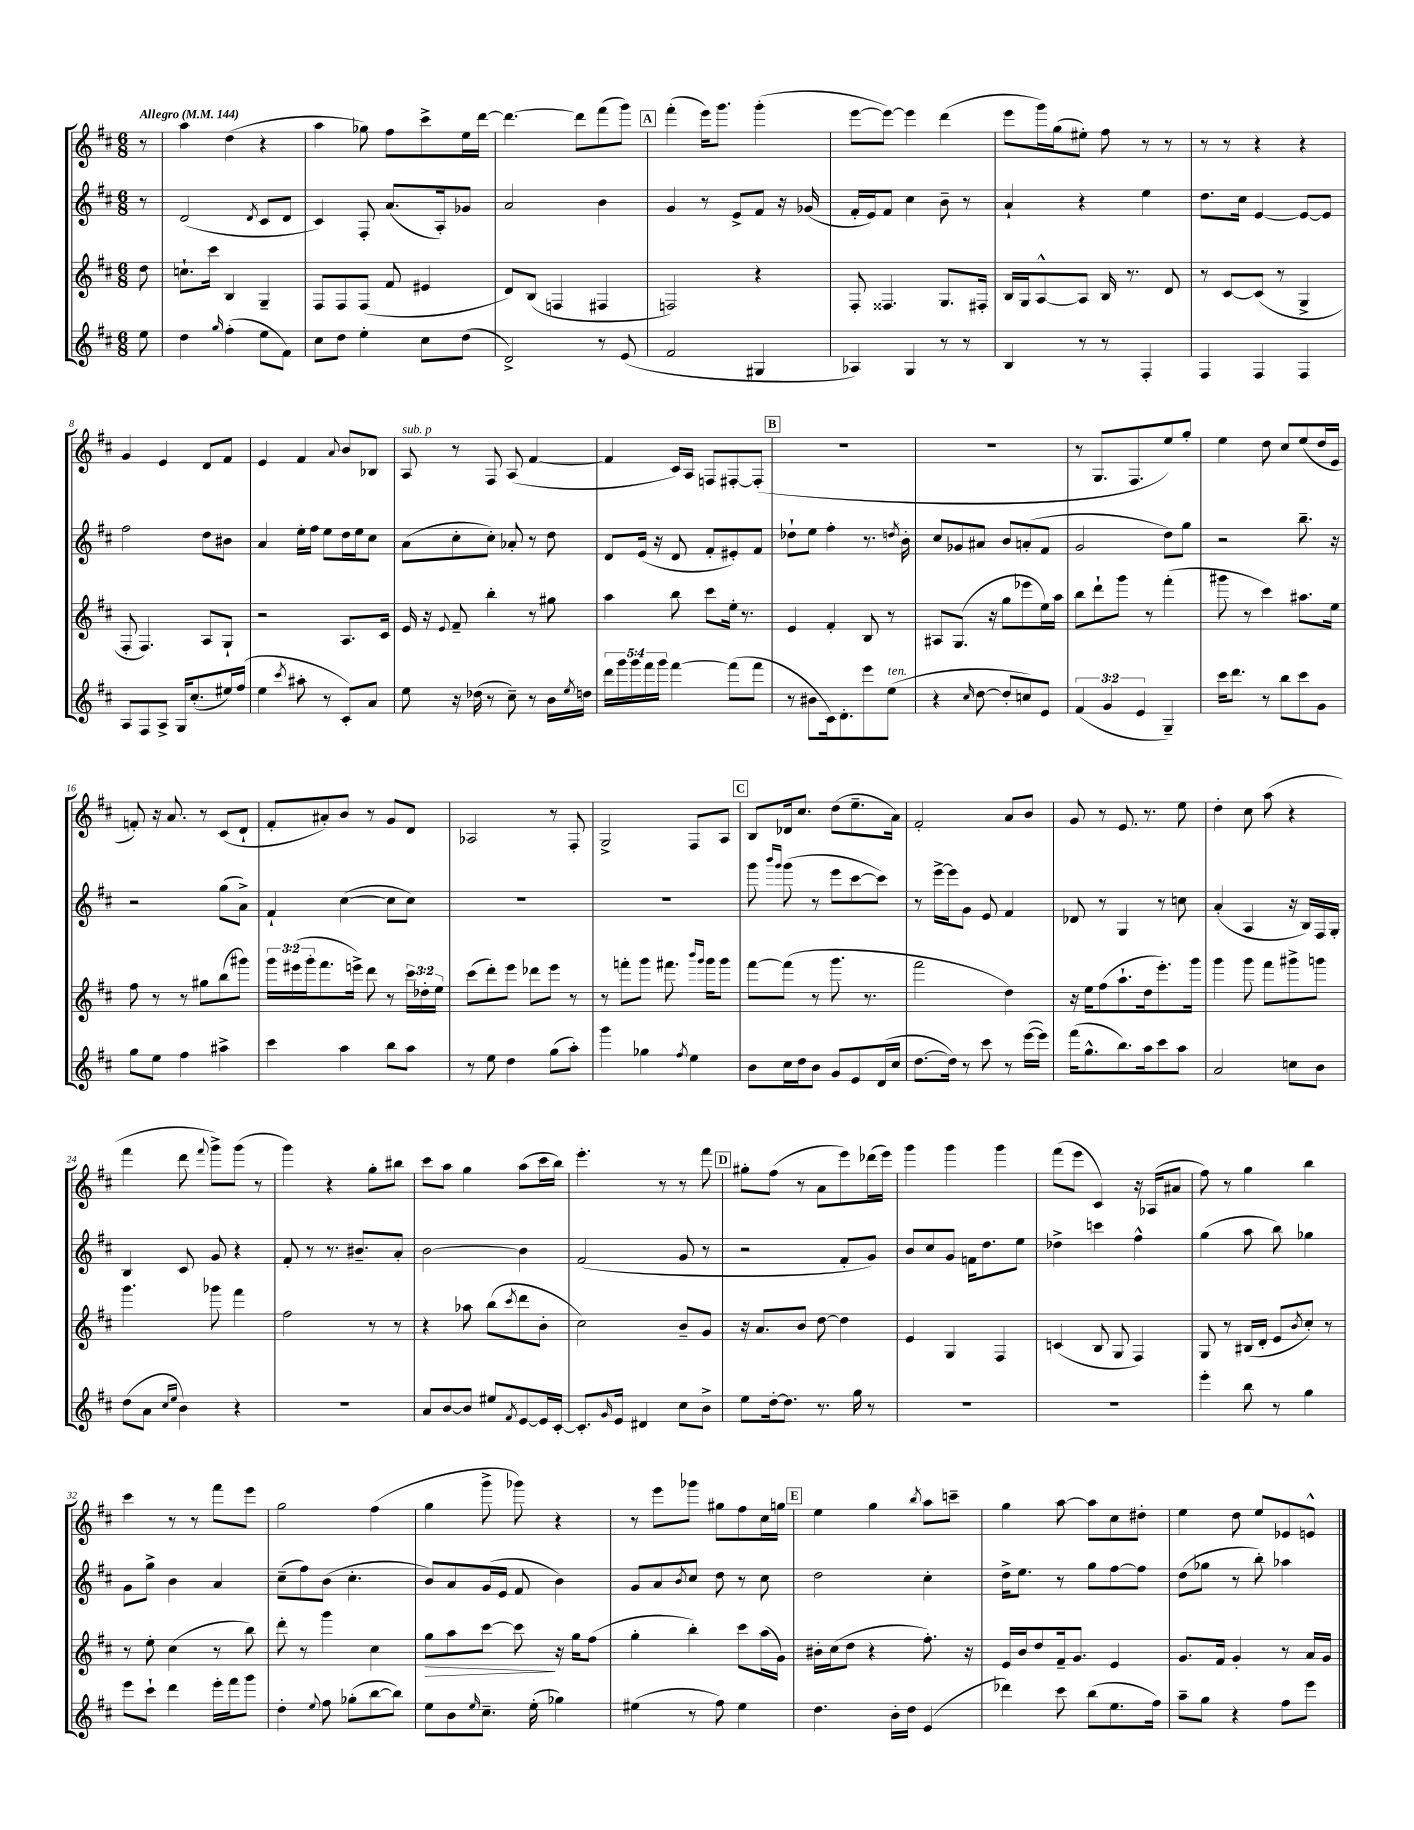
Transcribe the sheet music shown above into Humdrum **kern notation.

**kern	**kern	**dynam	**kern	**kern
*part4	*part3	*part3	*part2	*part1
*staff4	*staff3	*staff3	*staff2	*staff1
*clefG2	*clefG2	*	*clefG2	*clefG2
*k[f#c#]	*k[f#c#]	*	*k[f#c#]	*k[f#c#]
*M6/8	*M6/8	*	*M6/8	*M6/8
*MM144	*MM144	*	*MM144	*MM144
=	=	=	=	=
!	!	!	!	!LO:TX:a:B:t=Allegro
8ee\	8dd\	.	8r	8r
=1	=1	=1	=1	=1
4dd\	8.ccn`\L	.	(2d/	4aa\
.	16ccc#\Jk	.	.	.
16qqgg/	.	.	.	.
(4ff#'\	4B/	.	.	(4dd\
.	.	.	8qd/	.
8ee\L	4G~/	.	8c#/L	4r
8f#\J)	.	.	8d/J	.
=2	=2	=2	=2	=2
8cc#\L	8F#/L	.	4c#/)	4aa\
8dd\J	8F#/	.	.	.
4ee'\	(8F#/J	.	8F#'/	8gg-X\)
.	8f#/	.	(8.a/L	8ff#\L
8cc#\L	4e#X/	.	.	8ccc#^\
.	.	.	16A'/k)	.
(8dd\J	.	.	8g-X/J	16ee\L
.	.	.	.	[16ddd\JJ
=3	=3	=3	=3	=3
2d^/)	8d/L)	.	2a/	4.ddd\_
.	(8B/J	.	.	.
.	4Fn/	.	.	.
.	.	.	.	8ddd\L]
8r	4F#X/	.	4b\	(8fff#\
(8e/	.	.	.	8ggg\J)
!!LO:REH:place=s1:t=A
=4	=4	=4	=4	=4
2f#/	2Fn/)	.	4g/	(4fff#'\
.	.	.	8r	16eee\KL)
.	.	.	.	8.ggg\J
.	.	.	8e^/L	.
4G#X/	4r	.	8f#/J	(4ggg'\
.	.	.	16r	.
.	.	.	(16g-X/	.
=5	=5	=5	=5	=5
4A-X/)	8F#'/	.	16f#'/LL	[8eee\L
.	.	.	16e/J)	.
.	4.F##X/	.	8f#/J	8eee\J_)
4G/	.	.	4cc#\	4eee\]
8r	8.G/L	.	8b~\	(4ddd\
8r	.	.	8r	.
.	16F#X'/Jk	.	.	.
=6	=6	=6	=6	=6
4B/	16B/LL	.	4a`/	8eee\L
.	16G/J	.	.	.
.	[8A^^/	.	.	16ggg\L)
.	.	.	.	(16gg\J
8r	8A/J]	.	4r	8ee#X'\J)
8r	16B/	.	.	8ff#\
.	8.r	.	.	.
4F#'/	.	.	4ee\	8r
.	8d/	.	.	8r
=7	=7	=7	=7	=7
4F#/	8r	.	8.dd\L	8r
.	[8c#/L	.	.	8r
.	.	.	16cc#\Jk	.
4F#/	(8c#/J]	.	[4e/	4r
.	8r	.	.	.
4F#/	4G^/	.	8e/L_	4r
.	.	.	8e/J]	.
!!LO:LB:g=z
=8	=8	=8	=8	=8
8A/L	8F#'/	.	2ff#\	4g/
8F#/	4.F#/)	.	.	.
8A^/J	.	.	.	4e/
16G/KL	.	.	.	.
(8.cc#'/	.	.	.	.
.	8A/L	.	8dd\L	8d/L
16ee#X/L)	8G`/J	.	8b#X\J	8f#/J
(16ff#/JJ	.	.	.	.
=9	=9	=9	=9	=9
4ee\	2r	.	4a/	4e/
8qccc#/	.	.	.	.
8aa#X'\	.	.	16ee'\LL	4f#/
.	.	.	16ff#\JJ	.
8r	.	.	8ee\L	.
.	.	.	.	8qqa/
8c#'/L)	8.A/L	.	16dd\L	8b/L
.	.	.	16ee\J	.
8a/J	.	.	8cc#\J	8B-X/J
.	16c#/Jk	.	.	.
=10	=10	=10	=10	=10
!	!	!	!	!LO:TX:a:i:t=sub. p
8ee\	16e/	.	(8a\L	8A/
.	16r	.	.	.
.	8qqe/	.	.	.
16r	8f#~/	.	8cc#'\	8r
(16dd-X\	.	.	.	.
8r	4bb'\	.	8cc#'\J)	8F#/
8cc#~\)	.	.	8a-X'/	(8A/
8r	8r	.	8r	[4f#/
16b\LL	8gg#X\	.	8dd\	.
8qee/	.	.	.	.
16ddn\JJ	.	.	.	.
=11	=11	=11	=11	=11
20ddd\LL	4aa\	.	8d/L	4f#/]
20ggg\	.	.	.	.
20ggg\	.	.	.	.
.	.	.	(16e/Jk	.
20fff#\	.	.	.	.
.	.	.	16r	.
20ggg\JJ	.	.	.	.
[4fff#\	8bb\	.	8d/	16c#/LL)
.	.	.	.	16A/JJ
.	8ccc#\L	.	8f#'/L	8Fn/L
(8fff#\L]	16ee'\Jk	.	8e#X'/)	[8F#X'/
.	8.r	.	.	.
8fff#\J	.	.	8f#/J	(8F#'/J]
!!LO:REH:place=s1:t=B
=12	=12	=12	=12	=12
8r	4e/	.	8dd-X`\L	2.r
8b#X\L	.	.	8ee\J	.
16c#\k)	4f#'/	.	4ff#'\	.
8.d'\	.	.	.	.
8eee\	8B/	.	8.r	.
!LO:TX:a:i:t=ten.	!	!	!	!
(8ee\J	8r	.	.	.
.	.	.	8qddn/	.
.	.	.	16b'\	.
=13	=13	=13	=13	=13
4r	8A#X/L	.	8cc#/L	2.r
.	(8.G/J	.	8g-X/	.
16qqcc#/	.	.	.	.
[8dd\	.	.	8a#X/J	.
.	16r	.	.	.
8dd'/L]	8gg\L	.	8b/L	.
8ccn/)	8eee-X\	.	(8an'/	.
8e/J	16ee\L)	.	8f#/J	.
.	16aa\JJ	.	.	.
=14	=14	=14	=14	=14
(6f#/	8bb\L	.	2g/	8r
.	8ddd`\	.	.	8.G/L
6g/	.	.	.	.
.	8ggg\J	.	.	.
.	.	.	.	8.F#/
6e/	.	.	.	.
.	8r	.	.	.
4G~/)	(4fff#'\	.	8dd\L)	8ee/)
.	.	.	8gg\J	8gg'/J
=15	=15	=15	=15	=15
16ccc#\KL	8ggg#X\	.	2r	4ee\
8.ddd\J	.	.	.	.
.	8r	.	.	.
8r	4ccc#\)	.	.	8dd\
8bb\L	.	.	.	8cc#/L
8ccc#\	8.aa#X\L	.	8.bb~\	(8ee/
8g\J	.	.	.	16dd/L
.	16ee\Jk	.	16r	16e/JJ
!!LO:LB:g=z
=16	=16	=16	=16	=16
8gg\L	8ff#\	.	2r	8fn'/)
8ee\J	8r	.	.	16r
.	.	.	.	8.a/
4ff#\	8r	.	.	.
.	8gg#X\L	.	.	8r
4aa#X^\	(8bb\	.	(8gg\L	(8c#/L
.	8ggg#X\J)	.	8a^\J)	8d`/J
=17	=17	=17	=17	=17
4ccc#\	24ggg\LL	.	4f#`/	8f#'/L
.	(24eee#X\	.	.	.
.	24ggg'\J	.	.	.
.	8.fff#\	.	.	8a#X'/)
4aa\	.	.	([4cc#\	8b/J
.	16eeen^\Jk)	.	.	.
.	8ddd\	.	.	8r
8bb\L	8r	.	8cc#\L]	8g/L
8aa\J	24ccc#\LL	.	8cc#\J)	8d/J
.	24dd-X'\	.	.	.
.	24ee\JJ	.	.	.
=18	=18	=18	=18	=18
8r	(8ccc#\L	.	2.r	2A-X/
8ee\	8ddd'\)	.	.	.
4dd\	8eee\J	.	.	.
.	8ddd-X\L	.	.	.
(8gg\L	8eee\J	.	.	8r
8aa'\J)	8r	.	.	8F#'/
=19	=19	=19	=19	=19
4ggg\	8r	.	2.r	2G^/
.	8fffn'\L	.	.	.
4gg-X\	8ggg\J	.	.	.
.	8.fff#X\	.	.	.
8qff#/	.	.	.	.
4ee\	.	.	.	8F#/L
.	16qqbbb/LL	.	.	.
.	16qqggg/JJ	.	.	.
.	16ggg\KL	.	.	.
.	8ggg\J	.	.	8A/J
!!LO:REH:place=s1:t=C
=20	=20	=20	=20	=20
8b\L	[8fff#\L	.	8ggg\	8B/L
.	.	.	16qqbbb/LL	.
.	.	.	16qqggg/JJ	.
16cc#\L	(8fff#\J]	.	(8ggg\	16d-X/k
16dd\J	.	.	.	8.cc#/J
8b\J	8r	.	8r	.
8g/L	8.ggg\	.	8eee\L	(8dd\L
8e/	.	.	[8ccc#\	8.ee~\
.	8.r	.	.	.
(16d/L	.	.	8ccc#\J])	.
16cc#/JJ	.	.	.	16a\Jk)
=21	=21	=21	=21	=21
[8.dd\L	2fff#\	.	8r	2f#'/
.	.	.	[16eee^\LL	.
16dd\Jk])	.	.	16eee\J]	.
8r	.	.	8g\J	.
8ccc#\	.	.	8e/	.
8r	4dd\)	.	4f#/	8a/L
([16eee\LL	.	.	.	8b/J
16eee\JJ])	.	.	.	.
=22	=22	=22	=22	=22
(16fff#\KL	16r	.	8d-X/	8g/
8.gg^^\	16ee\KL	.	.	.
.	(8ff#\	.	8r	8r
8.bb\)	8.aa`\	.	4G/	8.e/
16aa\k	16dd\k	.	.	8.r
8ccc#\	8.eee'\)	.	8r	.
8aa\J	.	.	8ccn\	8ee\
.	16ggg\Jk	.	.	.
=23	=23	=23	=23	=23
2a/	4ggg\	.	(4a'/	4dd'\
.	8ggg\	.	4A/	8cc#\
.	8fff#\L	.	.	(8aa\
8ccn\L	8ggg#X^\	.	16r	4r
.	.	.	16B/LL)	.
8b\J	8gggn\J	.	16F#/	.
.	.	.	16G'/JJ	.
!!LO:LB:g=z
=24	=24	=24	=24	=24
(8dd\L	4.ggg\	.	4B/	4fff#\
8a\J	.	.	.	.
16qqcc#/LL	.	.	.	.
16qqee/JJ	.	.	.	.
4b\)	.	.	8c#/	8ddd\
.	.	.	.	8qqfff#/
.	8ggg-X\	.	8g/	8ggg^\L)
4r	4fff#\	.	4r	(8ggg\J
.	.	.	.	8r
=25	=25	=25	=25	=25
2.r	2ff#\	.	8f#'/	4ggg\)
.	.	.	8r	.
.	.	.	8.r	4r
.	.	.	8.b#X~/L	.
.	8r	.	.	8gg'\L
.	8r	.	8a'/J	8bb#X\J
=26	=26	=26	=26	=26
8a/L	4r	.	[2b\	8ccc#\L
[8b/	.	.	.	8aa\J
8b/J]	8aa-X\	.	.	4gg\
8ee#X/L	(8bb\L	.	.	.
8qf#/	8qccc#/	.	.	.
[8e/	8ddd\	.	4b\]	(8aa\L
16e/L]	8b'\J	.	.	16ccc#\L
[16c#'/JJ	.	.	.	16bb\JJ)
=27	=27	=27	=27	=27
8.c#'/L]	2cc#\)	.	(2f#/	4.eee'\
16qqg/	.	.	.	.
16e/Jk	.	.	.	.
4d#X/	.	.	.	.
.	.	.	.	8r
8cc#\L	8b~/L	.	8g/	8r
8b^\J	8g/J	.	8r	8fff#\
!!LO:REH:place=s1:t=D
=28	=28	=28	=28	=28
8ee\L	16r	.	2r	8gg#X'\L
.	8.a/L	.	.	.
[16dd'\k	.	.	.	(8ff#\J
8.dd\J]	.	.	.	.
.	8b/J	.	.	8r
8.r	[8dd\	.	.	8a\L
.	4dd\]	.	8f#'/L	8eee\)
16gg\	.	.	.	.
8r	.	.	8g/J)	(16ddd-X\L
.	.	.	.	16eee\JJ)
=29	=29	=29	=29	=29
2.r	4e/	.	8b/L	4ggg\
.	.	.	8cc#/	.
.	4G/	.	8g/J	4ggg\
.	.	.	16fn\KL	.
.	.	.	8.dd\	.
.	4F#/	.	.	4ggg\
.	.	.	8ee\J	.
=30	=30	=30	=30	=30
2.r	(4cn/	.	4dd-X^\	(8fff#\L
.	.	.	.	8eee\J
.	8B/	.	4cccn\	4c#/)
.	8G/	.	.	.
.	4F#/)	.	4ff#^^\	16r
.	.	.	.	(16A-X/KL
.	.	.	.	8a#X/J
=31	=31	=31	=31	=31
4eee'\	8G/	.	(4gg\	8ff#\)
.	8r	.	.	8r
8bb\	(16B#X/LL	.	8aa\	4gg\
.	16d'/JJ	.	.	.
8r	8e/L	.	8bb\)	.
.	8qb/	.	.	.
4gg\	8cc#'/J)	.	4gg-X\	4bb\
.	8r	.	.	.
!!LO:LB:g=z
=32	=32	=32	=32	=32
8eee\L	8r	.	8g\L	4ccc#\
8ccc#`\J	8ee'\	.	8gg^\J	.
4ddd\	(4cc#\	.	4b\	8r
.	.	.	.	8r
16eee'\LL	8r	.	4a/	8fff#\L
16fff#\J	.	.	.	.
8ggg\J	8bb\)	.	.	8eee\J
=33	=33	=33	=33	=33
4dd'\	8ddd'\	.	(8cc#~\L	2gg\
.	8r	.	8ff#\)	.
8qqee/	.	.	.	.
8ff#\	4ggg\	.	(8b\J	.
(8gg-X'\L	.	.	4.cc#'\	.
[8bb\	4cc#\	.	.	(4ff#\
8bb\J])	.	.	.	.
=34	=34	=34	=34	=34
!	!	!LO:HP:b	!	!
8ee\L	8gg\L	>	8b/L)	4gg\
8b\	8aa\	.	8a/	.
16qqee/	.	.	.	.
8.cc#~\J	[8ccc#\J	.	(16g/L	8ggg^\
.	.	.	16e/JJ	.
.	8ccc#\]	.	8f#/	8ggg-X\)
(16ee'\	.	.	.	.
4gg-X\)	16r	]	4b\)	4r
.	16gg\KL	.	.	.
.	(8ff#\J	.	.	.
=35	=35	=35	=35	=35
(4ee#X\	4gg'\	.	8g/L	8r
.	.	.	8a/	8eee\L
.	.	.	8qb/	.
8r	4bb'\)	.	8cc#/J	8ggg-X\J
8ff#\)	.	.	8dd\	8gg#X\L
4ee#\	8ccc#\L	.	8r	8ff#\
.	(16aa\L	.	8cc#\	16cc#\L
.	16g\JJ)	.	.	16ggn\JJ
!!LO:REH:place=s1:t=E
=36	=36	=36	=36	=36
4.dd\	16b#X'\LL	.	2dd\	4ee\
.	(16cc#\J	.	.	.
.	8dd\J	.	.	.
.	4r	.	.	4gg\
16b'\LL	.	.	.	.
16dd\JJ	.	.	.	.
.	.	.	.	8qbb/
(4e/	8.ff#'\)	.	4cc#'\	8aa\L
.	.	.	.	8cccn~\J
.	16r	.	.	.
=37	=37	=37	=37	=37
4ddd-X\)	16e/LL	.	16dd^\KL	4gg\
.	16b/J	.	8.ee\J	.
.	8dd/	.	.	.
8ccc#\	16f#~/k	.	8r	[8aa\
.	8.g/J	.	.	.
(8bb\L	.	.	8gg\L	8aa\L]
8.ee\	4e/	.	[8ff#\	8cc#\
.	.	.	8ff#\J]	8dd#X'\J
16ff#\Jk)	.	.	.	.
=38	=38	=38	=38	=38
8aa~\L	8.g/L	.	(8dd\L	4ee\
8gg\J	.	.	8gg-X\J	.
.	16f#/Jk	.	.	.
4r	4g'/	.	8r	8dd\
.	.	.	8bb'\)	8ee/L
8ff#\L	8r	.	4aa-X\	8e-X/
8eee\J	16a/LL	.	.	8en^^/J
.	16g/JJ	.	.	.
==	==	==	==	==
*-	*-	*-	*-	*-
